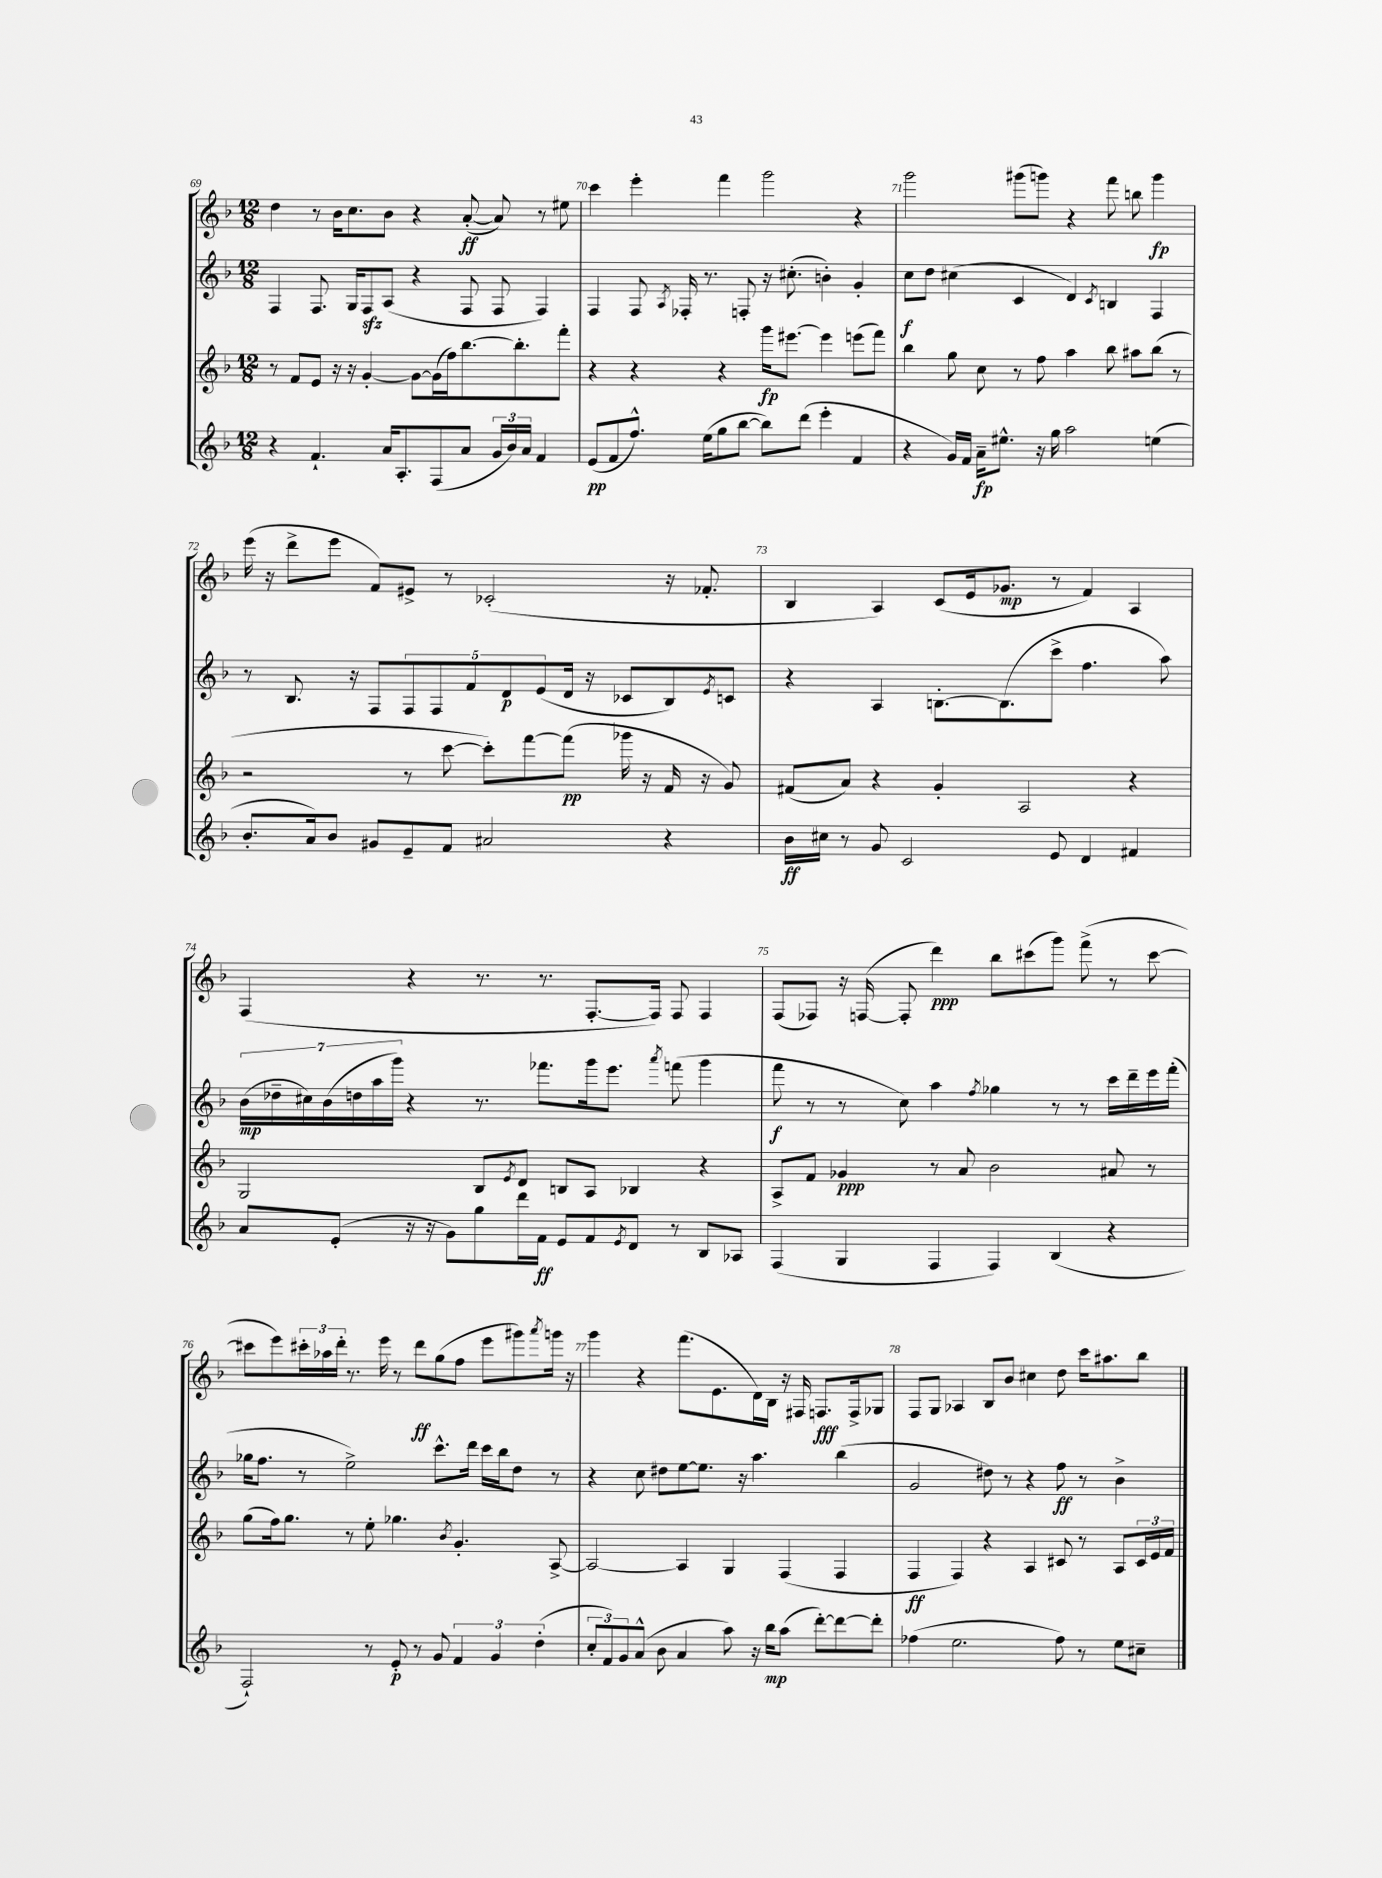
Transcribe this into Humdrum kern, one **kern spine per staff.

**kern	**kern	**kern	**kern
*staff4	*staff3	*staff2	*staff1
*clefG2	*clefG2	*clefG2	*clefG2
*k[b-]	*k[b-]	*k[b-]	*k[b-]
*M12/8	*M12/8	*M12/8	*M12/8
4r	8r	4F	4dd
.	8f	.	.
4.f`	8e	8.F	8r
.	16r	.	16b-
.	16r	16G	8.cc
.	[4g'	8F	.
16a	.	(8A	8b-
8.A'	.	.	.
.	8g_	4r	4r
(8F	(16g]	.	.
.	16ff)	.	.
8a	[8.bb-	8F	([8a'
24g	.	8F	8a])
24b-)	.	.	.
.	8.bb-']	.	.
24a	.	.	.
4f	.	4F)	8r
.	8fff'	.	8ee#
=	=	=	=
(8e	4r	4F	4ccc
8f	.	.	.
8.ff^^)	4r	8F	4eee'
.	.	8qA	.
.	.	16F-'	.
(16ee	.	8.r	.
8gg	4r	.	4fff
[8bb-	.	8F'	.
8bb-])	16ggg	16r	2ggg
.	[8.eee#	(8.cc#'	.
(8ddd	.	.	.
4eee'	4eee#]	4b')	.
4f	(8eee	4g'	4r
.	8fff)	.	.
=	=	=	=
4r	4bb-	8cc	2ggg
.	.	8dd	.
16g)	8gg	(4cc#	.
16f	.	.	.
16a~	8cc	.	.
8.ee#^^	.	.	.
.	8r	4c	(8ggg#
16r	8ff	.	8ggg)
16gg	.	.	.
2aa	4aa	4d)	4r
.	.	8qc	.
.	8bb-	4B	8fff
.	8aa#	.	8bb
(4ee	(8bb-	4F	4ggg
.	8r	.	.
=	=	=	=
8.b-'	2r	8r	(16eee
.	.	.	16r
.	.	8.B-	8ddd^
16a)	.	.	.
8b-	.	.	8eee
.	.	16r	.
8g#	.	8F	8f)
8e~	8r	10F	8e#^
.	.	10F	.
8f	[8ccc	.	8r
.	.	10f	.
2a#	8ccc'])	.	(2c-'
.	.	10d	.
.	[8fff	.	.
.	.	(10e	.
.	(8fff]	16d	.
.	.	16r	.
.	16ggg-	8c-	.
.	16r	.	.
4r	16f	8B-)	16r
.	16r	.	8.f-'
.	.	8qe	.
.	8g)	8c	.
=	=	=	=
16b-	(8f#	4r	4B-
16cc#	.	.	.
8r	8a)	.	.
8g	4r	4A	4A)
2c	.	.	.
.	4g'	[8.B'	(8c
.	.	.	16e
.	.	(8.B]	8.g-
.	2A	.	.
8e	.	8ccc^	8r
4d	.	4.ff	4f)
4f#	4r	.	4A
.	.	8aa)	.
=	=	=	=
8a	2G	(28b-	(4F
.	.	28dd-~	.
.	.	28cc#)	.
.	.	(28b-	.
(8e'	.	.	.
.	.	28dd	.
.	.	28aa	.
.	.	28ggg)	.
16r	.	4r	4r
16r	.	.	.
8g)	.	.	.
8gg	8B-	8.r	8.r
.	8qe	.	.
16ddd	8d	.	.
16f	.	8.fff-	8.r
8e	8B	.	.
8f	8A	16ggg	[8.F'
.	.	8.eee	.
8qe	.	.	.
8d	4B-	.	.
.	.	.	16F])
.	.	8qaaa	.
8r	.	(8fff	8F
8B-	4r	4ggg	4F
8A-	.	.	.
=	=	=	=
(4F	8A^	8fff	(8F
.	8f	8r	8F-)
4G	4g-	8r	16r
.	.	.	([16F
.	.	8cc)	8F']
4F	8r	4aa	4ddd)
.	8a	.	.
.	.	8qff	.
4F)	2b-	4gg-	8bb-
.	.	.	(8ccc#
(4B-	.	8r	8ggg)
.	.	8r	(8fff^
4r	8a#	16ccc	8r
.	.	16ddd~	.
.	8r	16eee	[8ccc#
.	.	(16fff'	.
=	=	=	=
2F`)	(8gg	16gg-	8ccc#]
.	.	8.ff	.
.	16ff)	.	8eee)
.	8.gg	.	.
.	.	8r	24ccc#'
.	.	.	24aa-
.	.	.	24ddd'
.	8r	2ee^)	8.r
8r	8ee'	.	.
.	.	.	16eee
8e'	4.gg-	.	8r
8r	.	.	8ddd
8g	.	8.ccc^^	(8gg
.	8qb-	.	.
6f	4.g'	.	8ff
.	.	16ddd	.
.	.	16ccc	8eee
6g	.	.	.
.	.	16bb-	.
.	.	8dd	8ggg#)
(6dd'	.	.	.
.	.	.	8qaaa
.	[8A^	8r	16ggg
.	.	.	16r
=	=	=	=
12cc'	2A_	4r	4ggg
12f)	.	.	.
12g	.	.	.
(8a^^	.	8cc	4r
8b-	.	8dd#	.
4a	4A]	[8ee	(8.fff
.	.	8.ee]	.
.	.	.	8.e
8aa)	4G	.	.
.	.	16r	.
16r	.	4.aa	16d)
16bb-	.	.	16B-
(8aa	(4F	.	16r
.	.	.	16F#
[8ddd')	.	.	8.F
8ddd_	4F	(4bb-	.
.	.	.	16F^
8ddd']	.	.	8G-
=	=	=	=
(4ff-	4F	2g	8F
.	.	.	8G
2.ee	4F)	.	4A-
.	4r	8dd#)	8B-
.	.	8r	8b-
.	4A	4r	4cc#
8ff-)	8c#	8ff	8dd
8r	8r	8r	16ccc
.	.	.	8.aa#
8ee	8A	4b-^	.
8cc#~	24c#	.	8bb-
.	24e	.	.
.	24f	.	.
==	==	==	==
*-	*-	*-	*-
